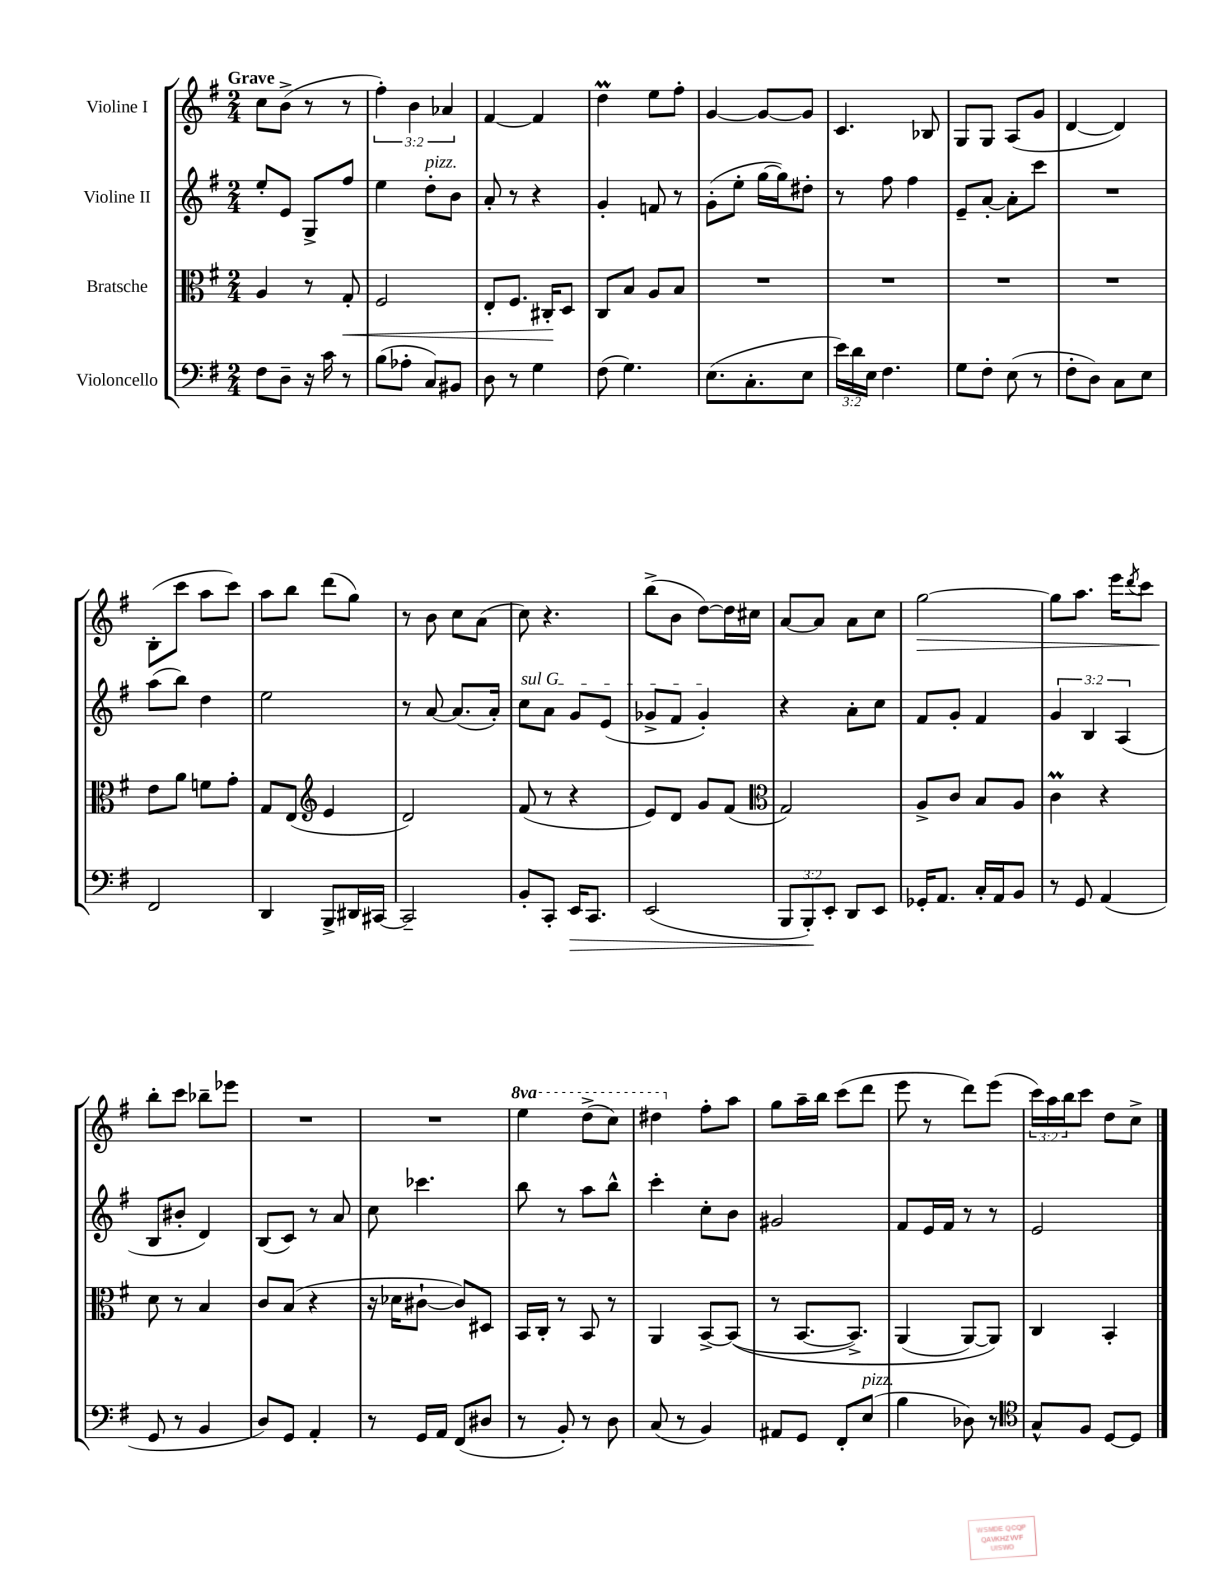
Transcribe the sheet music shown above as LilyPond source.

<<
\new StaffGroup <<
\new Staff = "s0" \with { instrumentName = "Violine I" } {
    \clef treble \key g \major \numericTimeSignature \time 2/4 \override Staff.TupletNumber.text = #tuplet-number::calc-fraction-text \set Staff.ottavationMarkups = #ottavation-simple-ordinals \tempo "Grave"
    c''8 b'8->( r8 r8 |
    \tuplet 3/2 { fis''4-.) b'4 aes'4 } |
    fis'4~ fis'4 |
    d''4\prall e''8 fis''8-. |
    g'4~ g'8~ g'8 |
    c'4. bes8 |
    g8 g8 a8( g'8 |
    d'4~ d'4) |
    b8-.( c'''8 a''8 c'''8) |
    a''8 b''8 d'''8( g''8) |
    r8 b'8 c''8 a'8( |
    c''8) r4. |
    b''8->( b'8 d''8~) d''16 cis''16 |
    a'8~ a'8 a'8 c''8 |
    g''2~\> |
    g''8 a''8. e'''16 \acciaccatura { d'''8 } c'''8 |
    b''8-.\! c'''8 bes''8-- ees'''8 |
    R2 |
    R2 |
    \ottava #1 e'''4 d'''8->( c'''8) |
    dis'''4 \ottava #0 fis''8-. a''8 |
    g''8 a''16-- b''16 c'''8( d'''8 |
    e'''8 r8 d'''8) e'''8( |
    \tuplet 3/2 { c'''16) a''16 b''16 } c'''8 d''8 c''8-> \bar "|." |
}
\new Staff = "s1" \with { instrumentName = "Violine II" } {
    \clef treble \key g \major \numericTimeSignature \time 2/4 \override Staff.TupletNumber.text = #tuplet-number::calc-fraction-text
    e''8-. e'8 g8-> fis''8 |
    e''4 d''8-.^\markup { \italic "pizz." } b'8 |
    a'8-. r8 r4 |
    g'4-. f'8 r8 |
    g'8-.( e''8-. g''16~ g''16) dis''8-. |
    r8 fis''8 fis''4 |
    e'8-- a'8~-. a'8-. c'''8 |
    R2 |
    a''8( b''8) d''4 |
    e''2 |
    r8 a'8~ a'8.( a'16-.) |
    \once \override TextSpanner.bound-details.left.text = \markup { \italic "sul G" } c''8\startTextSpan a'8 g'8 e'8( |
    ges'8-> fis'8 ges'4-.\stopTextSpan) |
    r4 a'8-. c''8 |
    fis'8 g'8-. fis'4 |
    \tuplet 3/2 { g'4 b4 a4( } |
    b8 bis'8-. d'4) |
    b8( c'8) r8 a'8 |
    c''8 ces'''4. |
    b''8 r8 a''8 b''8-^ |
    c'''4-. c''8-. b'8 |
    gis'2 |
    fis'8 e'16 fis'16 r8 r8 |
    e'2 \bar "|." |
}
\new Staff = "s2" \with { instrumentName = "Bratsche" } {
    \clef alto \key g \major \numericTimeSignature \time 2/4
    a4 r8 g8-.\< |
    fis2 |
    e8-. fis8. cis16-.\! d8 |
    c8 b8 a8 b8 |
    R2 |
    R2 |
    R2 |
    R2 |
    e'8 a'8 f'8 g'8-. |
    g8 e8( \clef treble e'4 |
    d'2) |
    fis'8( r8 r4 |
    e'8) d'8 g'8 fis'8( |
    \clef alto g2) |
    a8-> c'8 b8 a8 |
    c'4\prall r4 |
    d'8 r8 b4 |
    c'8 b8( r4 |
    r16 des'16 cis'8~-! cis'8) dis8 |
    b,16 c16-. r8 b,8 r8 |
    a,4 b,8~-> b,8(\( |
    r8 b,8.~ b,8.->) |
    a,4( a,8~) a,8\) |
    c4 b,4-. \bar "|." |
}
\new Staff = "s3" \with { instrumentName = "Violoncello" } {
    \clef bass \key g \major \numericTimeSignature \time 2/4 \override Staff.TupletNumber.text = #tuplet-number::calc-fraction-text
    fis8 d8-- r16 c'16 r8 |
    b8( aes8-. c8) bis,8 |
    d8 r8 g4 |
    fis8( g4.) |
    e8.( c8.-. e8 |
    \tuplet 3/2 { e'16) d'16 e16 } fis4. |
    g8 fis8-. e8( r8 |
    fis8-. d8) c8 e8 |
    fis,2 |
    d,4 b,,8-> dis,16 cis,16~ |
    cis,2-- |
    b,8-. c,8-. e,16\> c,8. |
    e,2( |
    \tuplet 3/2 { b,,8 b,,8-.\!) e,8-. } d,8 e,8 |
    ges,16-. a,8. c16-. a,16 b,8 |
    r8 g,8 a,4( |
    g,8 r8 b,4 |
    d8) g,8 a,4-. |
    r8 g,16 a,16 fis,8( dis8 |
    r8 b,8-.) r8 d8 |
    c8( r8 b,4) |
    ais,8 g,8 fis,8-. e8^\markup { \italic "pizz." }( |
    b4 des8) r8 |
    \clef tenor g8-^ fis8 d8~ d8 \bar "|." |
}
>>
>>
\layout { \context { \Score \remove "Bar_number_engraver" } }
